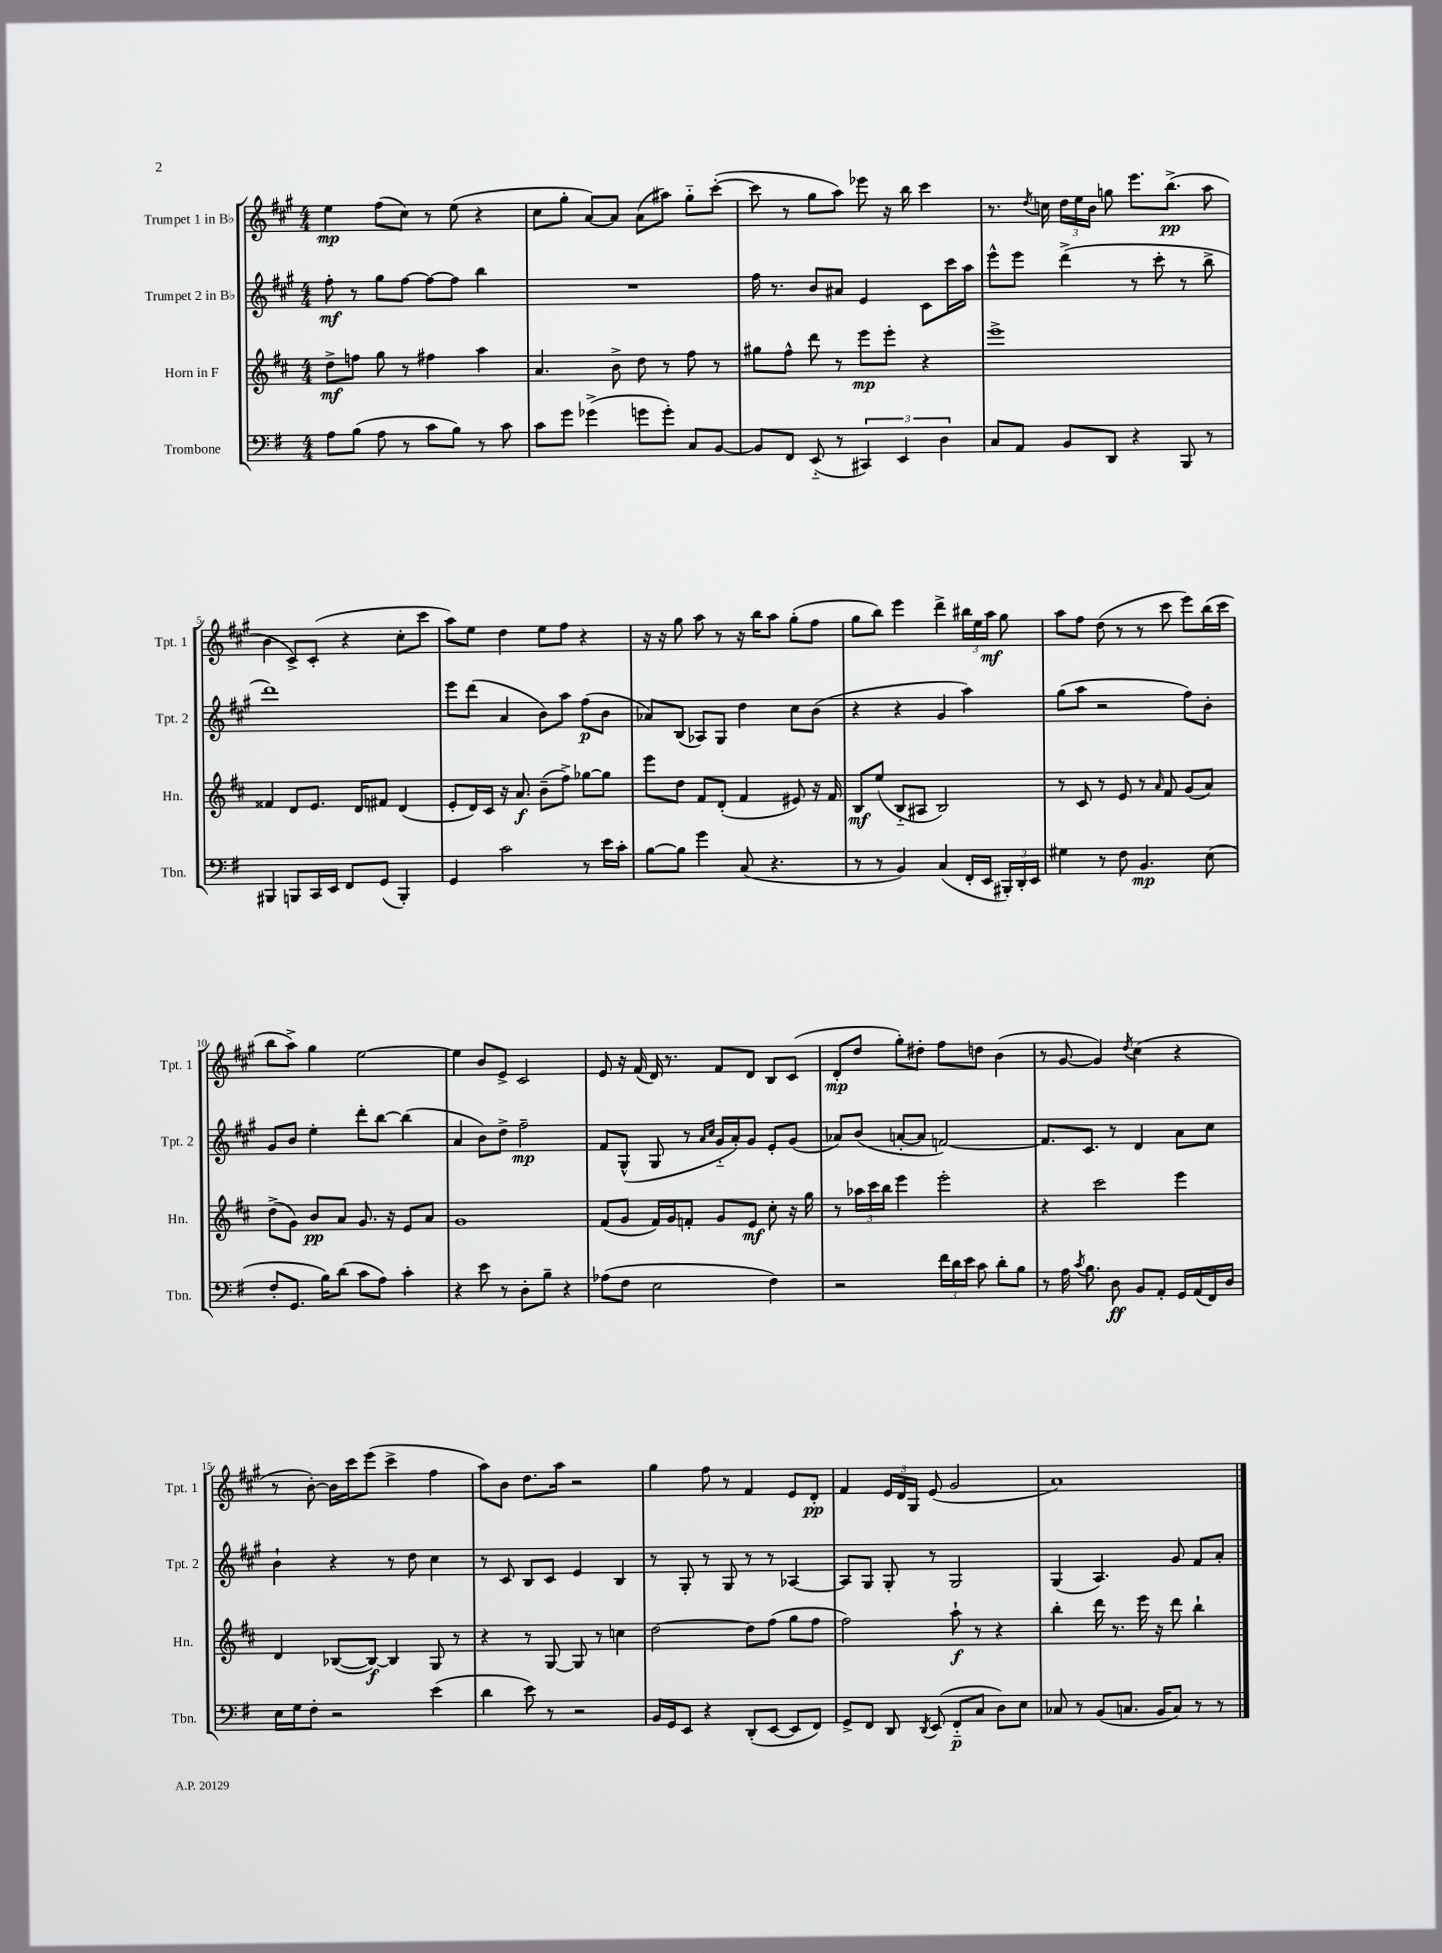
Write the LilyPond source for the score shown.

<<
\new StaffGroup <<
\new Staff = "s0" \with { instrumentName = "Trumpet 1 in Bb" shortInstrumentName = "Tpt. 1" } {
    \clef treble \key a \major \numericTimeSignature \time 4/4
    \autoBeamOff e''4\mp fis''8[( cis''8]) r8 e''8( r4 |
    cis''8[ gis''8]-. a'8[~) a'8] a'8[( ais''8]) gis''8[-_ cis'''8]~-.( |
    cis'''8 r8 gis''8[ a''8]) ees'''8 r16 b''16 cis'''4 |
    r8. \acciaccatura { d''8 } c''16 \tuplet 3/2 { d''16[ e''16 b'16] } g''8 e'''8.[ b''8.]->\pp( a''8 |
    b'4 cis'8[->) cis'8]-.( r4 cis''8[-. cis'''8] |
    a''8[) e''8] d''4 e''8[ fis''8] r4 |
    r16 r16 gis''8 a''8 r8 r16 b''16[ a''8] gis''8[-.( fis''8] |
    gis''8[ b''8]) e'''4 d'''4-> \tuplet 3/2 { bis''16[ e''16 a''16]\mf } gis''8 |
    a''8[ fis''8] d''8( r8 r8 cis'''8 e'''8[) b''16( cis'''16] |
    b''8[ a''8]->) gis''4 e''2~ |
    e''4 b'8[ e'8]-> cis'2 |
    e'8 r16 fis'16( d'16) r8. fis'8[ d'8] b8[ cis'8]( |
    d'8[-.\mp d''8] gis''8[-.) dis''8]-. fis''8[ d''8] b'4( |
    r8 gis'8~ gis'4) \acciaccatura { d''8 } cis''4( r4 |
    r8 b'8~-.) b'16[ cis'''16 e'''8]( cis'''4-> fis''4 |
    a''8[) b'8] d''8.[ a''16] r2 |
    gis''4 fis''8 r8 fis'4 e'8[ d'8]-.\pp |
    fis'4 \tuplet 3/2 { e'16[ d'16 gis16] } e'8( gis'2 |
    a'1) \bar "|." |
}
\new Staff = "s1" \with { instrumentName = "Trumpet 2 in Bb" shortInstrumentName = "Tpt. 2" } {
    \clef treble \key a \major \numericTimeSignature \time 4/4
    \autoBeamOff fis''8-.\mf r8 gis''8[ fis''8]~ fis''8[~ fis''8] b''4 |
    R1 |
    fis''16 r8. b'8[ ais'8] e'4 cis'8[ cis'''16 a''16] |
    e'''8[-^ e'''8] d'''4->( r8 cis'''8-. r8 b''8-> |
    d'''1) |
    e'''8[ d'''8]( a'4 b'8[) a''8] fis''8[\p( b'8] |
    aes'8[) b8]( aes8[) gis8] d''4 cis''8[ b'8]( |
    r4 r4 gis'4 a''4) |
    gis''8[( a''8] r2 fis''8[) b'8]-. |
    gis'8[ b'8] e''4-. d'''8[-. b''8]~ b''4( |
    a'4 b'8[) d''8]-> fis''2--\mp |
    fis'8[ gis8]-^( gis8 r8 \grace { a'16[ cis''16] } gis'16[-_ a'16-.) gis'8] e'8[-. gis'8]( |
    aes'8[) b'8]( a'8[~-. a'8] f'2~) |
    f'8.[ cis'8.] r8 d'4 a'8[ cis''8] |
    b'4-! r4 r8 d''8 cis''4 |
    r8 cis'8 b8[ cis'8] e'4 b4 |
    r8 gis8-. r8 gis8 r8 r8 aes4~ |
    aes8[ gis8] gis8-. r8 gis2 |
    gis4( a4.) gis'8 fis'8[ a'8]-. \bar "|." |
}
\new Staff = "s2" \with { instrumentName = "Horn in F" shortInstrumentName = "Hn." } {
    \clef treble \key d \major \numericTimeSignature \time 4/4
    \autoBeamOff d''8[->\mf f''8] g''8 r8 fis''4 a''4 |
    a'4. b'8-> d''8 r8 fis''8 r8 |
    gis''8[ fis''8]-^ d'''8 r8 e'''8[\mp e'''8]-. r4 |
    e'''1-> |
    fisis'4 d'8[ e'8.] d'16[ fis'8] d'4( |
    e'8[-. d'16) cis'16] r16 a'8.\f b'8[--( fis''8]->) ges''8[~ ges''8] |
    e'''8[ d''8] fis'8[ d'8]-.( fis'4 eis'8) r16 fis'16 |
    b8[\mf e''8]( b8[-_ ais8] b2) |
    r8 cis'8 r8 e'8 r8 \grace { a'16 } fis'8 g'8[( a'8]) |
    d''8[->( g'8]) b'8[\pp a'8] g'8. r16 e'8[ a'8] |
    g'1 |
    fis'8[( g'8] fis'16[) g'16 f'8]-. g'8[ e'8]\mf cis''8-. r16 g''16 |
    r8 \tuplet 3/2 { aes''16[ cis'''16 b''16] } e'''4 e'''2-. |
    r4 cis'''2 e'''4 |
    d'4 bes8[~( bes8]~\f) bes4 g8 r8 |
    r4 r8 g8~ g8 r8 c''4 |
    d''2~ d''8[ fis''8]( g''8[ fis''8] |
    fis''2) a''8-!\f r8 r4 |
    b''4-. d'''16 r8. e'''16 r16 d'''8 b''4-! \bar "|." |
}
\new Staff = "s3" \with { instrumentName = "Trombone" shortInstrumentName = "Tbn." } {
    \clef bass \key g \major \numericTimeSignature \time 4/4
    \autoBeamOff a8[ b8]( a8 r8 c'8[ b8]) r8 c'8 |
    c'8[ g'8] ges'4->( g'8[ g'8]-.) c8[ b,8]~ |
    b,8[ fis,8] e,8-_( r8 \tuplet 3/2 { cis,4) e,4 d4 } |
    c8[ a,8] b,8[ d,8] r4 b,,8 r8 |
    bis,,4 b,,8[ c,16 e,16] fis,8[ g,8]( b,,4-.) |
    g,4 c'2 r8 e'16[ c'16]-. |
    b8[~ b8] g'4 c8( r4. |
    r8 r8 b,4) c4( fis,16[-. e,16] \tuplet 3/2 { bis,,16[-.) d,16-. e,16] } |
    gis4 r8 fis8 b,4.\mp e8( |
    fis8[-. g,8.] b16[) d'8]( c'8[ a8]) c'4-. |
    r4 e'8 r8 d8[-. b8]-- r4 |
    aes8[( fis8] e2 fis4) |
    r2 \tuplet 3/2 { fis'16[ d'16 e'16] } c'8 d'8[-. b8] |
    r8 a16 \acciaccatura { c'8 } b8. d8\ff b,8[ a,8]-. g,16[ a,16( fis,16) d16] |
    e16[ g16 fis8]-. r2 e'4( |
    d'4 e'8) r8 r2 |
    b,16[ g,16 e,8] r4 d,8[-.( e,8]~ e,8[ fis,8]) |
    g,8[-> fis,8] d,8 \acciaccatura { d,8 } e,8( fis,8[-_\p c8] d8[) e8] |
    ces8 r8 b,8[( c8.] b,16[ c8]) r8 r8 \bar "|." |
}
>>
>>
